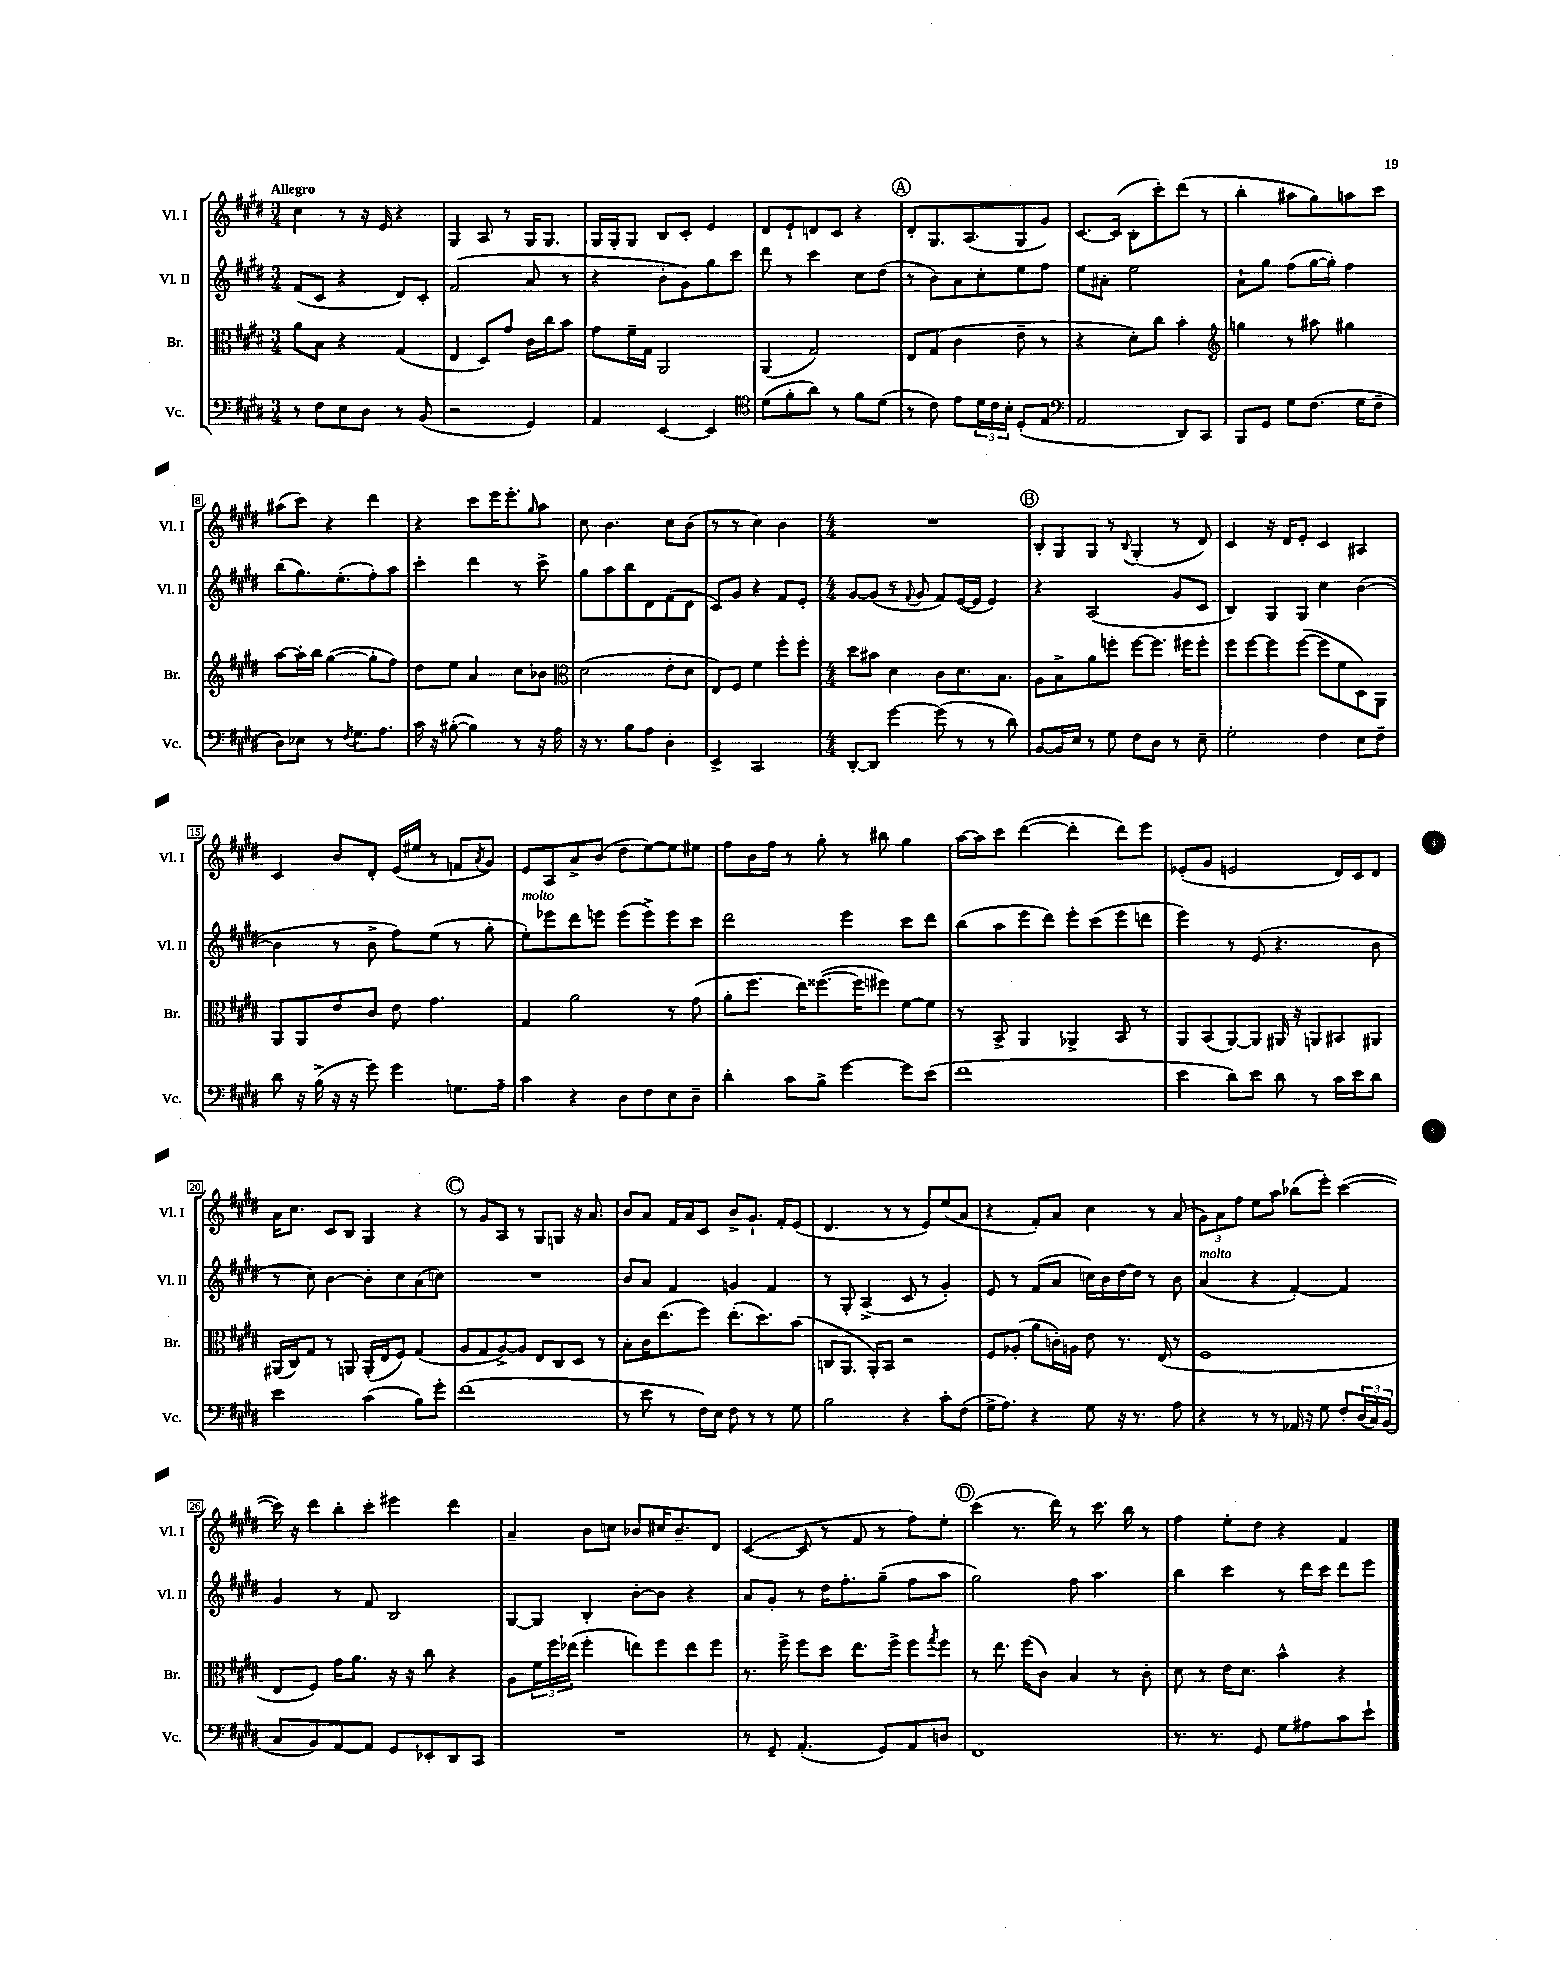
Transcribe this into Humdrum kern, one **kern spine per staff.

**kern	**kern	**kern	**kern
*staff4	*staff3	*staff2	*staff1
*clefF4	*clefC3	*clefG2	*clefG2
*k[f#c#g#d#]	*k[f#c#g#d#]	*k[f#c#g#d#]	*k[f#c#g#d#]
*M3/4	*M3/4	*M3/4	*M3/4
8r	8a	(8f#	4cc#
8F#	8B	8c#	.
8E	4r	4r	8r
8D#	.	.	16r
.	.	.	16e
8r	(4G#	8d#)	4r
(8BB	.	8c#'	.
=	=	=	=
2r	4E	(2f#	4G#
.	8D#)	.	8A
.	8g#	.	8r
4GG#)	16c#	8a	16G#
.	16cc#	.	8.G#
.	8b	8r	.
=	=	=	=
4AA	8g#	4r	16G#
.	.	.	16G#'
.	16f#~	.	8G#
.	16G#	.	.
[4EE	2AA	8b'	8B
.	.	8g#)	8c#'
4EE]	.	8gg#	4e
.	.	8ccc#	.
=	=	=	=
*clefC4	*	*	*
(8d#	(4AA	8ddd#	8d#
8f#'	.	8r	8e`
8a)	2G#)	4ccc#	8d
8r	.	.	8c#
8f#	.	8cc#	4r
(8d#	.	(8dd#	.
=	=	=	=
8r	8E	8r	8d#'
8c#)	(8G#	8b)	8.G#
8e	4c#	8a	.
.	.	.	(8.A
24d#	.	8cc#'	.
24c#	.	.	.
24B'	.	.	.
(8D#'	8e~	8ee	8G#
8E	8r	8ff#	8g#)
=	=	=	=
*clefF4	*	*	*
2AA	4r	8ee	[8.c#
.	.	8a#'	.
.	.	.	(16c#]
.	8d#')	2ee	8B'
.	8cc#	.	8ccc#')
8DD#)	4b'	.	(8ddd#
8CC#	.	.	8r
=	=	=	=
*	*clefG2	*	*
8BBB	4gg	8a`	4bb'
8GG#	.	8gg#	.
8G#	8r	(8ff#	8aa#
(8.F#	8aa#	[16gg#	8gg#)
.	.	16gg#'])	.
.	4gg#	4ff#	8aa
16G#	.	.	.
8F#~	.	.	8ccc#
=	=	=	=
8D#)	[8aa	(8bb	(8aa#
8E-	16aa']	8.gg#)	8ccc#)
.	16bb	.	.
8r	([4gg#	.	4r
.	.	(8.ee'	.
8qF#	.	.	.
8.G#	.	.	.
.	8gg#']	8ff#')	4ddd#
8.A	.	.	.
.	8ff#)	8aa	.
=	=	=	=
16c#	8dd#	4ccc#'	4r
16r	.	.	.
([8B#'	8ee	.	.
4B#])	4a	4ddd#	8ccc#
.	.	.	16eee
.	.	.	8.eee'
8r	8cc#	8r	.
.	.	.	16qqgg#
16r	8b-	8ccc#^	8aa
16A	.	.	.
=	=	=	=
*	*clefC3	*	*
16r	(2d#	8gg#	8cc#
8.r	.	.	.
.	.	8aa	4.b
8B	.	8bb	.
8A	.	8d#	.
4D#'	8e'	(8f#	8cc#
.	8d#	8d#	(8b
=	=	=	=
4EE^	8E)	8c#)	8r
.	8F#	8g#	8r
2CC#	4f#	4r	4cc#)
.	8ff#'	8f#	4b
.	8ff#'	8e'	.
=	=	=	=
*M4/4	*M4/4	*M4/4	*M4/4
[8DD#'	8dd#	[8g#	1r
8DD#]	8b#	(8g#]	.
[4g#	4d#	8r	.
.	.	8qqf#	.
.	.	8g#	.
(8g#]	8c#	8f#)	.
8r	8.d#	([16e	.
.	.	16e]	.
8r	.	4e)	.
.	8.B	.	.
8d#)	.	.	.
=	=	=	=
[8BB	8A	4r	8B'
16BB]	8B^	.	8G#
16E	.	.	.
8r	8a	(2A	8G#
8G#	8ff'	.	8r
.	.	.	8qqB
8F#	[8ff	.	(4G#'
8D#	8.ff]	.	.
8r	.	8g#	8r
.	16ff#	.	.
8E~	8ff#'	8c#	8d#)
=	=	=	=
2G#'	8ff#	4B)	4c#
.	[8ff#	.	.
.	8ff#]	8G#	16r
.	.	.	16d#
.	([8ff#	8G#	8e'
4F#	8ff#]	4cc#	4c#
.	8f#	.	.
8E	8D#)	([4b	4A#
8F#~	8AA	.	.
=	=	=	=
8d#	8AA	4b]	4c#
16r	8AA	.	.
(16B^	.	.	.
16r	8e	8r	8b
16r	.	.	.
8g#)	8c#	8b^	8d#'
4g#	8e	8ff#)	(16e
.	.	.	16ee#
.	4.g#	(8ee	8r
8.G	.	8r	8f
.	.	.	8qa
.	.	8gg#'	8g#)
16A~	.	.	.
=	=	=	=
4c#	4G#	8ee')	8e
.	.	8eee-	8A
4r	2a	8ddd#	8a^
.	.	8eee	(8b
8D#	.	(8eee	8dd#
8F#	.	8eee^)	[8ee)
8E	8r	8eee	8ee]
8D#~	(8g#	8ccc#	8ee#
=	=	=	=
4d#'	8a'	2ddd#	8ff#
.	8.ff#	.	16b
.	.	.	16ff#
8c#	.	.	8r
.	16ee)	.	.
8B^	([8.ff##	.	8gg#'
[4g#	.	4eee	8r
.	16ff##]	.	.
.	8ff#)	.	8bb#
8g#]	[8f#	8ccc#	4gg#
(8e	8f#]	8ddd#	.
=	=	=	=
1f#	8r	(8bb	[16aa
.	.	.	16aa]
.	8BB^	8aa	8ccc#
.	4AA	8eee	([4ddd#
.	.	8ddd#)	.
.	4AA-^	8eee'	4ddd#']
.	.	(8ccc#	.
.	8BB	8eee	8ddd#)
.	8r	8ddd	8eee
=	=	=	=
4e	8AA	4eee)	(8e-'
.	(8BB	.	8g#
8d#)	[8AA)	8r	2e
8e	8AA]	(8e	.
8d#	16AA#	4.r	.
.	16r	.	.
8r	8AA	.	.
16c#	8BB#	.	16d#)
16e	.	.	16c#
8d#	8AA#	8b	8d#
=	=	=	=
2e	(16AA#	8r	16a
.	16C#)	.	8.cc#
.	8G#	8cc#)	.
.	8r	[4b	8c#
.	8AA	.	8B
(4c#	(16AA'	8b']	4G#
.	16E	.	.
.	8F#)	8cc#	.
8B)	(4G#	(8a	4r
8g#'	.	8cc)	.
=	=	=	=
(1f#	8A	1r	8r
.	8G#	.	8g#
.	[8A^)	.	8A
.	8A]	.	8r
.	8E	.	8G#
.	8C#	.	8G
.	8D#	.	16r
.	.	.	8.a
.	8r	.	.
=	=	=	=
8r	8B'	8b	8b
8e	16c#	8a	8a
.	(8.ee	.	.
8r	.	4f#	16f#
.	.	.	16a
16F#)	8ff#)	.	8c#
16E	.	.	.
8F#	(8.ee'	4g	8b^
8r	.	.	8.g#`
.	8.dd#)	.	.
8r	.	4f#	.
.	.	.	16f#'
8G#	(8b	.	(8e
=	=	=	=
2B	8C	8r	4.d#
.	8.AA	8G#'	.
.	.	(4A^	.
.	16AA')	.	.
.	8BB	.	8r
4r	2r	8c#	8r
.	.	8r	8e)
8c#'	.	4g#')	(8ee
(8F#	.	.	8a
=	=	=	=
16G#^	8F#	8e	4r
8.A)	.	.	.
.	(8A-'	8r	.
4r	8a	(8f#	8f#')
.	16c')	8a	8a
.	16A	.	.
8G#	8e	16cc)	4cc#
.	.	16b	.
16r	8.r	[16dd#	.
8.r	.	16dd#]	.
.	.	8r	8r
.	(16E	.	.
8A	8r	8b	(8a
=	=	=	=
4r	1F#	(4a	12g#)
.	.	.	12a
.	.	.	12ff#
8r	.	4r	8ee
8r	.	.	8aa
16AA-	.	[4f#')	(8bb-
16r	.	.	.
8G#	.	.	8eee')
8F#'	.	4f#]	([4ccc#
(24D#	.	.	.
24C#)	.	.	.
(24BB	.	.	.
=	=	=	=
8C#	8E	4g#	16ccc#])
.	.	.	16r
8BB)	8F#)	.	8ddd#
[8AA	16g#	8r	8bb'
.	8.a	.	.
8AA]	.	8f#	8ccc#'
8GG#	16r	2B	4eee#
.	16r	.	.
8EE-'	8cc#	.	.
8DD#	4r	.	4ddd#
8CC#	.	.	.
=	=	=	=
1r	8A	[8G#	4a~
.	24f#	8G#]	.
.	24ff#	.	.
.	(24ee-	.	.
.	4ff#'	4B'	8b
.	.	.	8cc
.	8ee)	[8b'	8b-
.	8ff#	8b]	16cc#
.	.	.	8.b-~
.	8ee	4r	.
.	8ff#	.	8d#
=	=	=	=
8r	8.r	8a	([4c#
8GG#~	.	8g#'	.
.	16ff#^	.	.
(4.AA'	8ff#	8r	8c#]
.	8dd#	16dd#	8r
.	.	8.ff#'	.
.	8.ee	.	8f#
8GG#)	.	(8gg#~	8r
.	16ff#^	.	.
8AA	8ff#	8ff#	8ff#)
.	8qgg#	.	.
8D	8ff#	8aa	8ee'
=	=	=	=
1FF#	8r	2gg#)	(4ccc#
.	8.ee	.	.
.	.	.	8.r
.	(16ff#	.	.
.	8c#)	.	.
.	.	.	16ddd#)
.	4B	8ff#	8r
.	.	4.aa	8.ccc#
.	8r	.	.
.	.	.	16bb
.	8c#'	.	8r
=	=	=	=
8.r	8d#	4bb	4ff#
.	8r	.	.
8.r	.	.	.
.	16e	4ccc#	8ee'
.	8.d#	.	.
8GG#	.	.	8dd#
8G#	4b^^	8r	4r
8A#	.	16ddd#	.
.	.	16ccc#	.
8c#	4r	8ddd#	4f#
8e`	.	8eee	.
==	==	==	==
*-	*-	*-	*-
